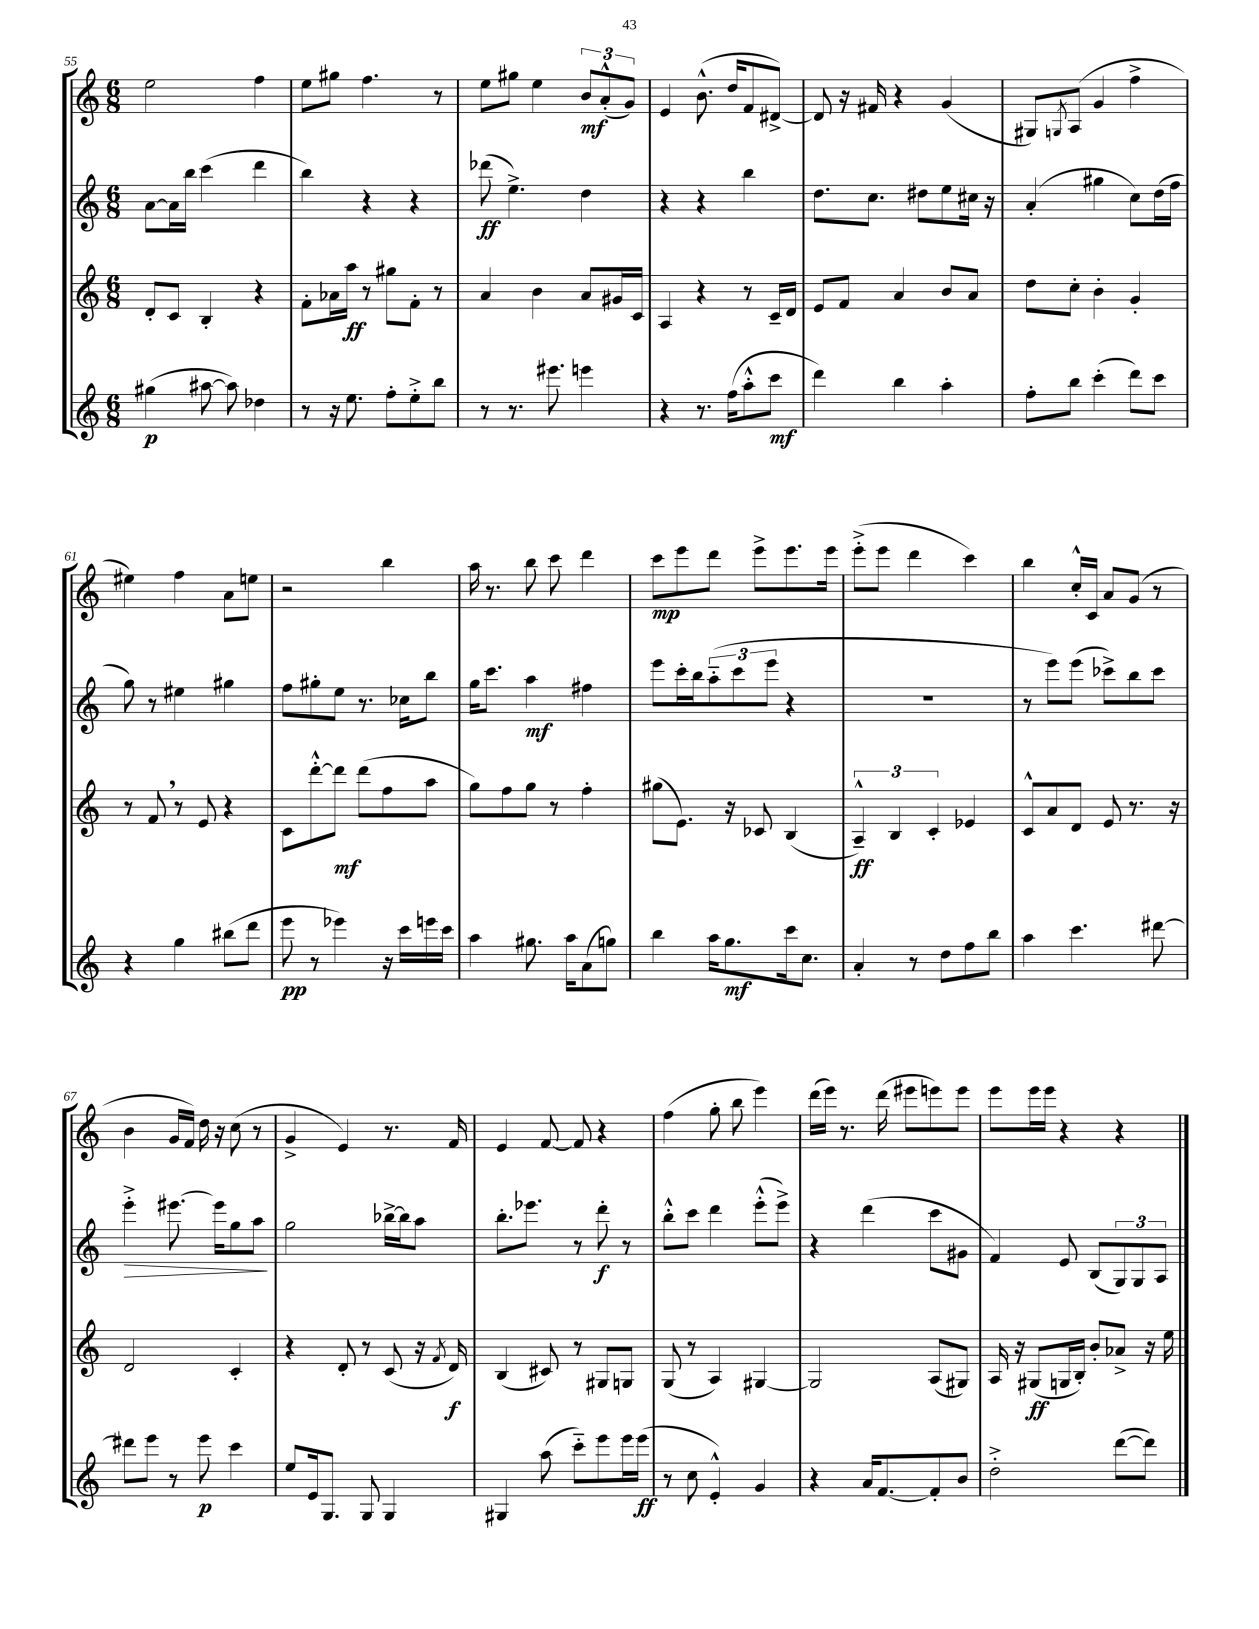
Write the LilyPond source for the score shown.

<<
\new StaffGroup <<
\new Staff = "s0" {
    \clef treble \key c \major \numericTimeSignature \time 6/8
    e''2 f''4 |
    e''8 gis''8 f''4. r8 |
    e''8 gis''8 e''4 \tuplet 3/2 { b'8\mf a'8-.-^( g'8) } |
    e'4 b'8.-^( d''16 f'8 dis'8~->) |
    dis'8 r16 fis'16 r4 g'4( |
    gis8) \acciaccatura { g8 } a8( g'4 f''4-> |
    eis''4) f''4 a'8 e''8 |
    r2 b''4 |
    a''16 r8. b''8 c'''8 d'''4 |
    c'''8\mp e'''8 d'''8 e'''8-> e'''8. e'''16 |
    e'''8-.->( e'''8 d'''4 c'''4) |
    b''4 c''16-.-^ c'16 a'8 g'8( r8 |
    b'4 g'16 f'16) d''16 r16 c''8( r8 |
    g'4-> e'4) r8. f'16 |
    e'4 f'8~ f'8 r4 |
    f''4( g''8-. b''8 e'''4) |
    d'''16( e'''16) r8. d'''16( eis'''8 e'''8) e'''8 |
    e'''8 e'''16 e'''16 r4 r4 \bar "|." |
}
\new Staff = "s1" {
    \clef treble \key c \major \numericTimeSignature \time 6/8
    a'8~ a'16 b''16 c'''4( d'''4 |
    b''4) r4 r4 |
    des'''8\ff( e''4.->) d''4 |
    r4 r4 b''4 |
    d''8. c''8. dis''8 e''8 cis''16 r16 |
    a'4-.( gis''4 c''8) d''16( f''16 |
    g''8) r8 eis''4 gis''4 |
    f''8 gis''8-. e''8 r8. ces''16 b''8 |
    g''16 c'''8. a''4\mf fis''4 |
    e'''8 c'''16-. b''16 \tuplet 3/2 { a''8-_( c'''8 e'''8 } r4 |
    R2. |
    r8 e'''8) e'''8( ces'''8->) b''8 ces'''8 |
    e'''4-.->\> eis'''8.~ eis'''16 g''8 a''8\! |
    g''2 bes''16~-> bes''16 a''8 |
    b''8.-. ees'''8. r8 d'''8-.\f r8 |
    b''8-.-^ c'''8 d'''4 e'''8-.-^( e'''8->) |
    r4 d'''4( c'''8 gis'8 |
    f'4) e'8 b8( \tuplet 3/2 { g8) g8 a8 } \bar "|." |
}
\new Staff = "s2" {
    \clef treble \key c \major \numericTimeSignature \time 6/8
    d'8-. c'8 b4-. r4 |
    f'8-. aes'16 a''16\ff r8 gis''8 f'8-. r8 |
    a'4 b'4 a'8 gis'16 c'16 |
    a4 r4 r8 c'16-- d'16 |
    e'8 f'8 a'4 b'8 a'8 |
    d''8 c''8-. b'4-. g'4-. |
    r8 f'8 \breathe r8 e'8 r4 |
    c'8 d'''8~-.-^ d'''8\mf d'''8( f''8 a''8 |
    g''8) f''8 g''8 r8 f''4-. |
    gis''8( e'8.) r16 ces'8 b4( |
    \tuplet 3/2 { a4---^\ff) b4 c'4-. } ees'4 |
    c'8-^ a'8 d'8 e'8 r8. r16 |
    d'2 c'4-. |
    r4 d'8-. r8 c'8( r16 \acciaccatura { f'8 } d'16\f) |
    b4( cis'8) r8 gis8 g8 |
    g8( r8 a4) gis4~ |
    gis2 a8( gis8) |
    a16 r16 gis8\ff( g16 b16-.) b'8-. aes'8-> r16 e''16 \bar "|." |
}
\new Staff = "s3" {
    \clef treble \key c \major \numericTimeSignature \time 6/8
    gis''4\p( ais''8~ ais''8) des''4 |
    r8 r16 e''8. f''8-. e''8-.-> b''8 |
    r8 r8. eis'''8. e'''4 |
    r4 r8. f''16( a''8-.-^ c'''8\mf |
    d'''4) b''4 a''4-. |
    f''8-. b''8 c'''4-.( d'''8) c'''8 |
    r4 g''4 bis''8( d'''8 |
    e'''8\pp r8 ees'''4) r16 c'''16 e'''16 c'''16 |
    a''4 gis''8. a''16 a'8( g''8) |
    b''4 a''16 g''8.\mf c'''16 c''8. |
    a'4-. r8 d''8 f''8 b''8 |
    a''4 c'''4. dis'''8~ |
    dis'''8 e'''8 r8 e'''8\p c'''4 |
    e''8 e'16 g8. g8 g4 |
    gis4 a''8( c'''8-_) e'''8 e'''16 e'''16\ff( |
    r8 c''8 e'4-.-^) g'4 |
    r4 a'16 f'8.~ f'8-. b'8 |
    d''2-.-> d'''8~( d'''8) \bar "|." |
}
>>
>>
\layout { \context { \Score currentBarNumber = #55 } }
